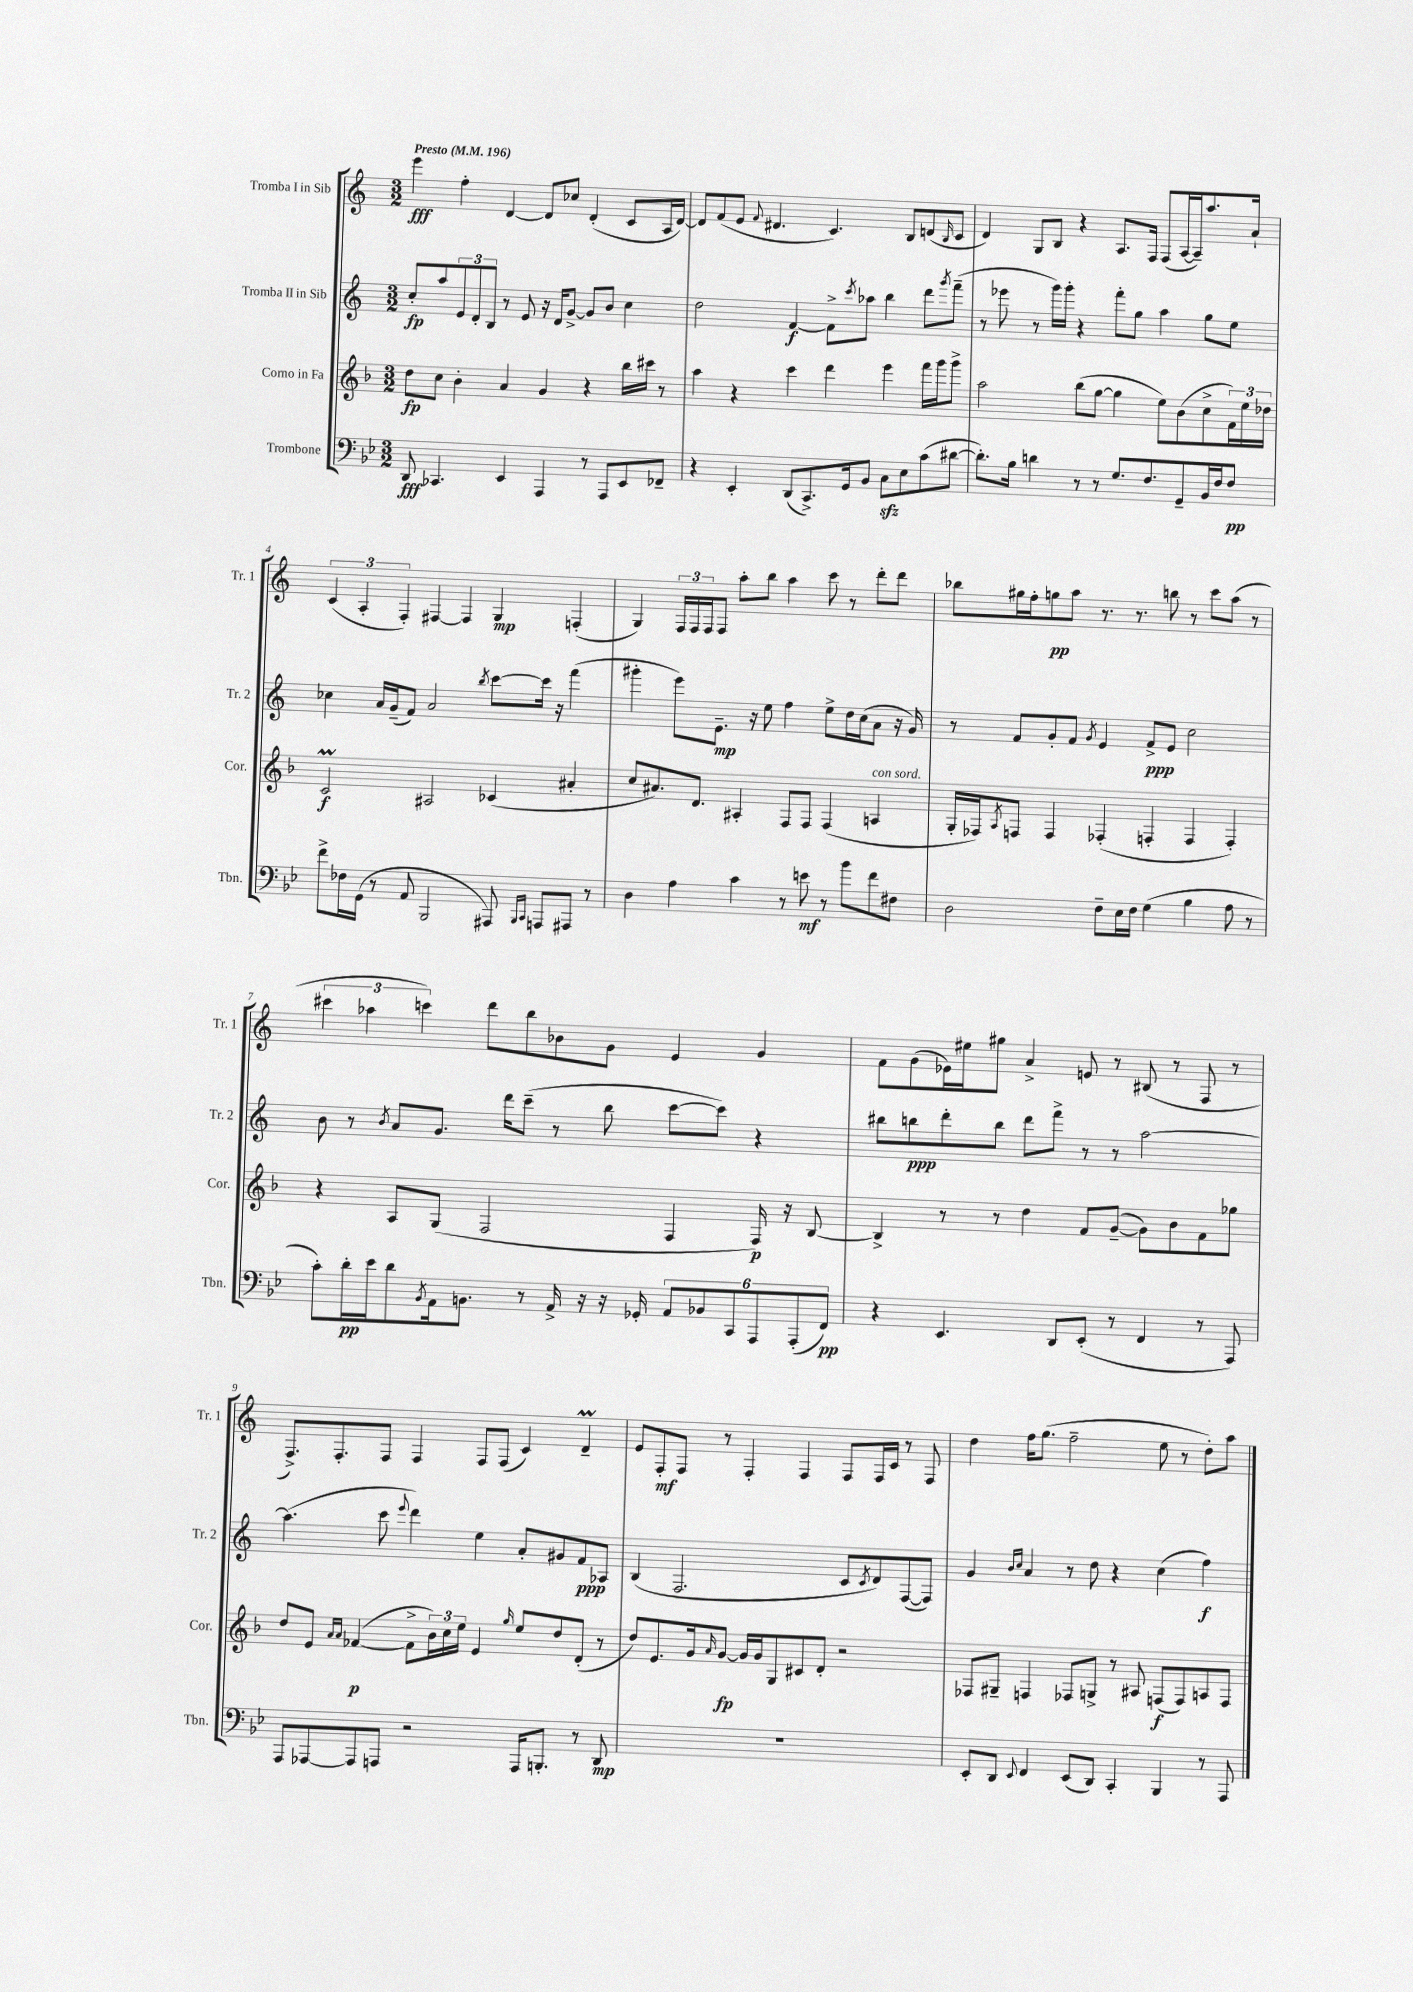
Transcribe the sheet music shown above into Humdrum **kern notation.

**kern	**kern	**kern	**kern
*staff4	*staff3	*staff2	*staff1
*clefF4	*clefG2	*clefG2	*clefG2
*k[b-e-]	*k[b-]	*k[]	*k[]
*M3/2	*M3/2	*M3/2	*M3/2
*MM196	*MM196	*MM196	*MM196
8DD	8dd	8cc'	4eee
4.CC-	8cc	8aa	.
.	4b-'	12e	4ff'
.	.	12d'	.
.	.	12B	.
4EE-	4a	8r	[4d
.	.	8e	.
4AAA	4g	16r	8d]
.	.	16d	.
.	.	[8g^	8cc-
8r	4r	8g]	(4d'
8AAA	.	8b	.
8EE-	16bb-	4cc	8c
.	16ccc#	.	.
8FF-~	8r	.	16A
.	.	.	[16d)
=	=	=	=
4r	4aa	2dd	8d]
.	.	.	(8f
4EE-'	4r	.	8e
.	.	.	8qqf
.	.	.	4.d#
(8DD	4ccc	[4f	.
8.CC^)	.	.	.
.	4ddd	8f^]	4.c)
16GG	.	.	.
.	.	8qccc	.
8BB-	.	8aa-	.
8C	4eee	4bb	.
8E-	.	.	8B
(8c	16fff	8ddd	(8d
.	16ggg	.	.
.	.	8qggg	16qqB
[8d#	8ggg^	(8fff~	8c
=	=	=	=
8.d#'])	2aa	8r	4d)
.	.	8eee-	.
16B-	.	.	.
4d	.	8r	8G
.	.	16ggg)	8B
.	.	16ggg'	.
8r	(8bb-	4r	4r
8r	[8gg	.	.
8.G	4gg]	8fff'	8.A
.	.	8gg	.
8.F	.	.	16F
.	8ee)	4aa	(8F
8GG~	(8b-	.	[16A
.	.	.	16A~])
16BB-	8cc^	8gg	8.aa
16F	.	.	.
8F	24f)	8ee	.
.	24ee	.	.
.	.	.	16a`
.	24dd-	.	.
=	=	=	=
8f^	2c	4cc-	(6c
16F-	.	.	.
.	.	.	6A'
(16GG	.	.	.
8r	.	16a	.
.	.	(16g~	.
.	.	.	6F')
8AA	.	8f)	.
2BBB-	2A#	2a	[4F#
.	.	.	4F#]
.	.	8qbb	.
8AAA#)	(4c-	[8ccc	4G
16qqBBB-	.	.	.
16qqCC	.	.	.
8AAA	.	16ccc]	.
.	.	16r	.
8AAA#	4a#'	(4fff	(4F'
8r	.	.	.
=	=	=	=
4D	8cc	4ggg#'	4G)
.	8.a#)	.	.
4A	.	8eee)	24F
.	.	.	24F
.	8.d	.	.
.	.	.	24F
.	.	8.e~	8F
4c	4A#'	.	8aa'
.	.	16r	.
.	.	8ee	8bb
8r	8F	4ff	4aa
8e	8F	.	.
8r	(4F	8ee^	8ccc
8b-	.	16dd	8r
.	.	(16cc	.
8f	4A	8a	8ddd'
8F#	.	16r	8ddd
.	.	16g)	.
=	=	=	=
2D	16G'	8r	8bb-
.	16F-)	.	.
.	8qA	.	.
.	8F	8f	16gg#
.	.	.	16ff'
.	4F	8g'	8gg
.	.	8f	8aa
.	.	8qg	.
8F~	(4F-'	4e	8.r
16E-	.	.	.
16F	.	.	8.r
(4G	4F'	8f^	.
.	.	8e	8bb
4B-	4F	2cc	8r
.	.	.	8ccc
8A	4F')	.	(8aa
8r	.	.	8r
=	=	=	=
8c')	4r	8b	6ccc#
16d'	.	8r	.
.	.	.	6aa-
16e-	.	.	.
.	.	8qb	.
8d	8A	8a	.
.	.	.	6ccc)
8qBB-	.	.	.
16AA	(8G	8.g	.
8.BB	.	.	.
.	2F	.	8ddd
.	.	16ddd	.
8r	.	(8ccc~	8bb
16AA^	.	8r	8b-
16r	.	.	.
16r	.	8bb	8g
16GG-'	.	.	.
12AA	4F	[8ccc	4e
12BB-	.	.	.
.	.	8ccc])	.
12CC	.	.	.
12AAA	16F)	4r	4g
.	16r	.	.
(12AAA'	.	.	.
.	[8B-	.	.
12FF)	.	.	.
=	=	=	=
4r	4B-^]	8bb#	8f
.	.	8bb	(8g
4.EE-	8r	8ddd'	16e-)
.	.	.	16ee#
.	8r	8bb	8gg#
.	4dd	8ddd	4a^
8DD	.	8fff^	.
(8EE-'	8f	8r	8e
8r	([8g~	8r	8r
4FF	8g])	[2aa	(8B#
.	8b-	.	8r
8r	8f	.	8F
8AAA)	8gg-	.	8r
=	=	=	=
8AAA	8dd	(4.aa]	8.F^)
[8AAA-	8e	.	.
.	.	.	8.F'
.	16qqa	.	.
.	16qqa	.	.
8AAA-]	([4f-	.	.
8AAA	.	8ccc	8F
.	.	8qqeee	.
2r	8f-^]	4ddd)	4F
.	24b-)	.	.
.	24cc	.	.
.	24ee	.	.
.	4e	4ee	8F
.	.	.	(8F
.	16qqgg	.	.
16AAA	8ee	8a'	4c)
8.BBB'	.	.	.
.	8dd	8g#	.
8r	(8d'	8f	4d~
8DD	8r	8A-	.
=	=	=	=
1.r	8dd)	(4B	8e
.	8.e	.	8F'
.	.	2.F	8F
.	16g	.	.
.	16qqa	.	.
.	[8g	.	8r
.	16g]	.	4F'
.	16g	.	.
.	8G	.	.
.	8c#	.	4F
.	8d'	.	.
.	2r	8c	8F
.	.	8qc	.
.	.	8d)	16F
.	.	.	16c
.	.	([8F	8r
.	.	8F])	8F
=	=	=	=
8EE-'	8F-	4g	4dd
8DD	8G#~	.	.
.	.	16qqb	.
8qqEE-	.	16qqcc	.
4FF	4F	4a	16ff
.	.	.	(8.gg
(8EE-	8F-	8r	2ff~
8DD)	8G^	8dd	.
4CC'	8r	4r	.
.	8A#	.	.
4BBB-	(8F	(4cc	8ee
.	8F)	.	8r
8r	8A	4ff)	8dd')
8AAA	8F	.	8aa
==	==	==	==
*-	*-	*-	*-
